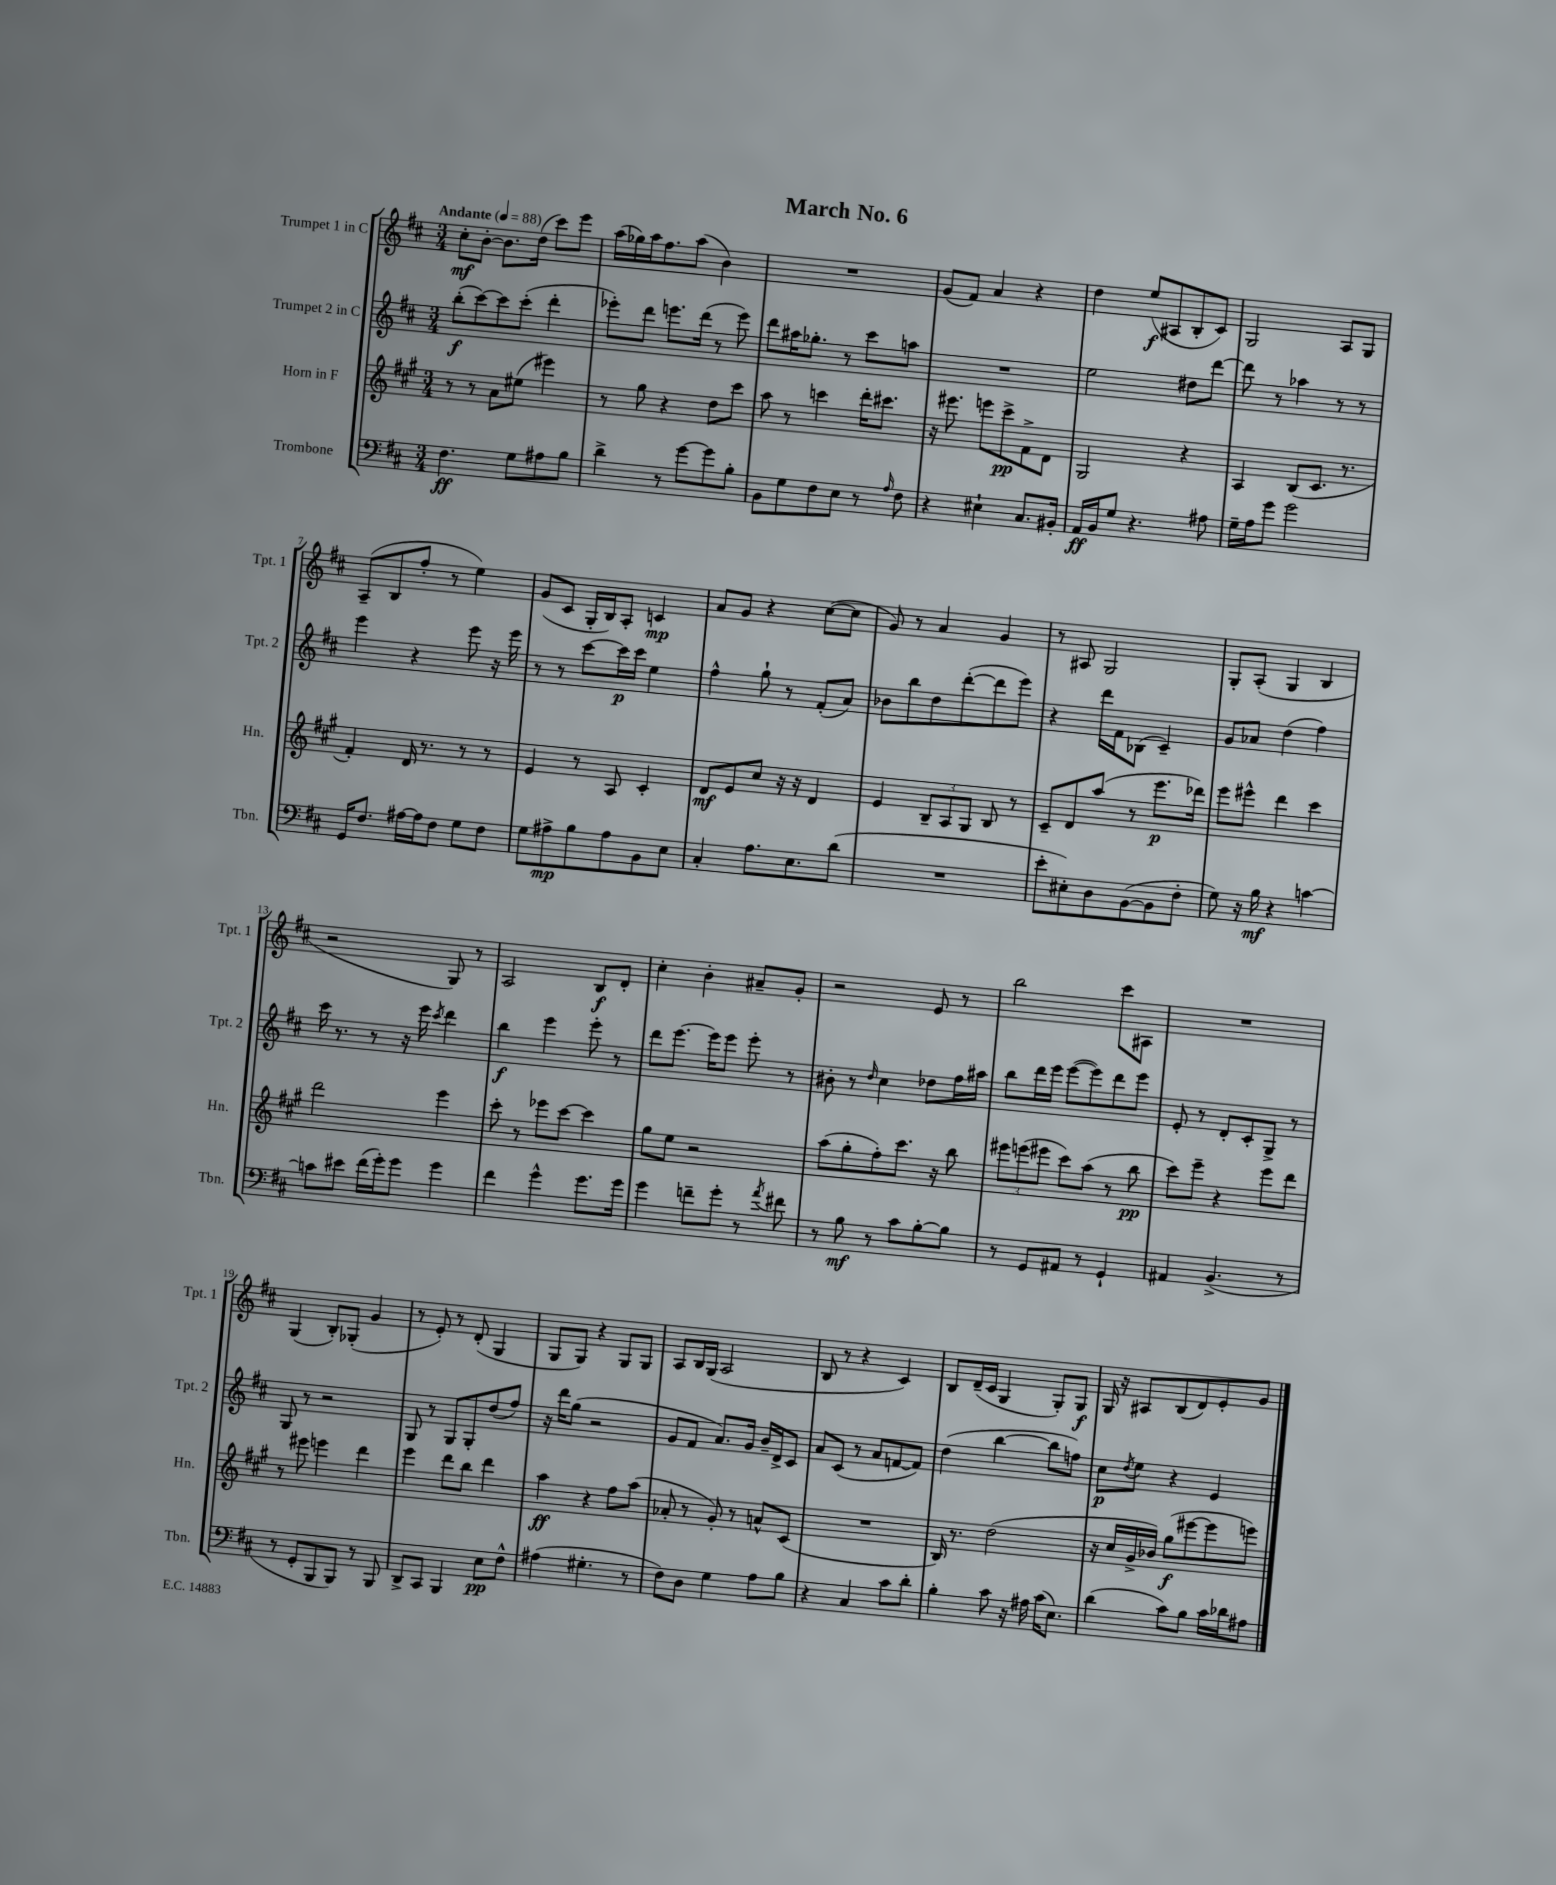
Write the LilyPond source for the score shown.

\header { title = "March No. 6" }
<<
\new StaffGroup <<
\new Staff = "s0" \with { instrumentName = "Trumpet 1 in C" shortInstrumentName = "Tpt. 1" } {
    \clef treble \key d \major \numericTimeSignature \time 3/4 \tempo "Andante" 4 = 88
    cis''8-.\mf b'8~-. b'8. d''16( cis'''8) e'''8 |
    a''16( ges''16) a''16 fis''8. a''8( b'4) |
    R2. |
    g'8( fis'8) a'4 r4 |
    d''4 e''8\f( ais8 b8-. cis'8) |
    g2 a8 g8 |
    a8--( b8 fis''8-. r8 e''4) |
    g'8( cis'8 g16-. b16) a8-. c'4\mp |
    a'8 g'8 r4 cis''8~( cis''8 |
    g'8) r8 a'4 g'4 |
    r8 ais8 g2 |
    g8-. a8-.( g4 b4 |
    r2 g8) r8 |
    a2 b8\f d'8-. |
    cis''4-. b'4-. ais'8-- g'8-. |
    r2 e'8 r8 |
    b''2 cis'''8 ais8 |
    R2. |
    g4( b8-.) ges8-.( g'4 |
    r8 e'8-.) r8 d'8-.( g4 |
    g8 g8) r4 g8 g8 |
    a8 b16 g16( a2 |
    b8 r8 r4 cis'4) |
    b8 d'16--( cis'16 g4 g8-.) g8\f |
    g16 r16 ais8 b8( d'8) e'8-. g'8 \bar "|." |
}
\new Staff = "s1" \with { instrumentName = "Trumpet 2 in C" shortInstrumentName = "Tpt. 2" } {
    \clef treble \key d \major \numericTimeSignature \time 3/4
    b''8-.\f( cis'''8~) cis'''8 cis'''8-.( d'''4-. |
    ees'''8-.) d'''8 e'''8. d'''16( r8 e'''8) |
    d'''8 ais''16 ges''8.-. r8 cis'''8 a''8 |
    R2. |
    e''2 dis''8 d'''8~ |
    d'''8 r8 aes''4 r8 r8 |
    e'''4 r4 e'''8 r16 e'''16 |
    r8 r8 cis'''8~ cis'''16\p cis'''16 e''4 |
    fis''4-^ g''8-! r8 fis'8-.( a'8) |
    bes'8 b''8 d''8 d'''8~-.( d'''8 e'''8) |
    r4 d'''16 fis'16 bes8( cis'4--) |
    g'8 aes'8 d''4( fis''4) |
    cis'''16 r8. r8 r16 e'''16 \acciaccatura { cis'''8 } d'''4 |
    b''4\f e'''4 e'''8-. r8 |
    d'''8 e'''8.~ e'''16 e'''8 e'''8-. r8 |
    bis'8-. r8 \grace { d''16 } cis''4 des''8 fis''16 ais''16 |
    b''8 d'''16 e'''16 e'''8~( e'''8) d'''8 e'''8 |
    e'8-. r8 d'8-. cis'8-. g8-> r8 |
    g8 r8 r2 |
    g8 r8 g8 g8-. d''8( fis''8) |
    r16 d'''16 g''8( r2 |
    g'8 fis'8 a'8.) g'16 b'16-- d'16-> cis'8 |
    a'8 cis'8( r8 a'8 f'8~ f'8) |
    d''4( b''4~ b''8 f''8) |
    cis''8\p \acciaccatura { d''8 } e''8 r4 e'4 \bar "|." |
}
\new Staff = "s2" \with { instrumentName = "Horn in F" shortInstrumentName = "Hn." } {
    \clef treble \key a \major \numericTimeSignature \time 3/4
    r8 r8 a'8 eis''8( eis'''4) |
    r8 gis''8 r4 d''8 cis'''8 |
    a''8 r8 c'''4 d'''16-. cis'''8. |
    r16 eis'''8. e'''8 cis'''8->\pp fis'8-> d'8 |
    gis2 r4 |
    a4 b8( cis'8. r8. |
    fis'4-.) d'16 r8. r8 r8 |
    e'4 r8 a8 cis'4-. |
    d'8\mf e'8 cis''8 r16 r16 d'4 |
    e'4 \tuplet 3/2 { b8-- a8 gis8 } b8 r8 |
    cis'8-- d'8 a''8( r8 e'''8.\p des'''16) |
    e'''8 eis'''8-^ d'''4 cis'''4 |
    d'''2 e'''4 |
    cis'''8-. r8 ees'''8 cis'''8~ cis'''4 |
    gis''8 e''8 r2 |
    a''8( gis''8-. fis''8-.) cis'''8. r16 b''8 |
    \tuplet 3/2 { eis'''8 e'''8( eis'''8 } cis'''8) a''8( r8 b''8\pp |
    cis'''8) e'''8-- r4 e'''8 d'''8 |
    r8 eis'''8 e'''4 d'''4 |
    e'''4 d'''8 b''8 d'''4 |
    a''4\ff r4 fis''8 a''8( |
    aes'8-. r8 gis'8-.) r8 a'8-^ cis'8( |
    R2. |
    b16) r8. d''2( |
    r16 cis''16 gis'16-> bes'16) gis''8\f( eis'''8~ eis'''8 e'''8) \bar "|." |
}
\new Staff = "s3" \with { instrumentName = "Trombone" shortInstrumentName = "Tbn." } {
    \clef bass \key d \major \numericTimeSignature \time 3/4
    fis4.\ff g8 ais8 b8 |
    d'4-> r8 g'8~ g'8 b8-. |
    b,8 g8 fis8 e8 r8 \grace { a16 } fis8 |
    r4 eis4-! cis8. bis,16-. |
    a,16\ff b,16 g8 r4. ais8 |
    g16-- a16 g'8 g'2 |
    g,16 fis8. ais16~ ais16 fis8 g8 fis8 |
    g8 ais8->\mp b8 ais8 b,8 e8 |
    cis4-. a8. e8. d'8( |
    R2. |
    e'8-. eis8-.) d8 b,8~( b,8 fis8-. |
    g8) r16 b16\mf r4 c'4~ |
    c'8 eis'8 fis'16( g'16-.) g'8 g'4 |
    fis'4 g'4-^ g'8. g'16 |
    g'4 f'8-- g'8-. r8 \acciaccatura { a'8 } fis'8 |
    r8 b8\mf r8 cis'8 b8~-. b8 |
    r8 g,8 ais,8 r8 g,4-! |
    ais,4 b,4.->( r8 |
    r8 g,8-. b,,8 b,,8) r8 b,,8 |
    d,8-> cis,8 b,,4 e8\pp fis8-^ |
    ais4( gis4.-. r8 |
    fis8) d8 g4 a8 b8 |
    r4 cis4 cis'8 d'8-. |
    b4-. cis'8 r16 ais16 cis'16( e8.) |
    d'4( cis'8) b8 cis'16 des'16 ais8 \bar "|." |
}
>>
>>
